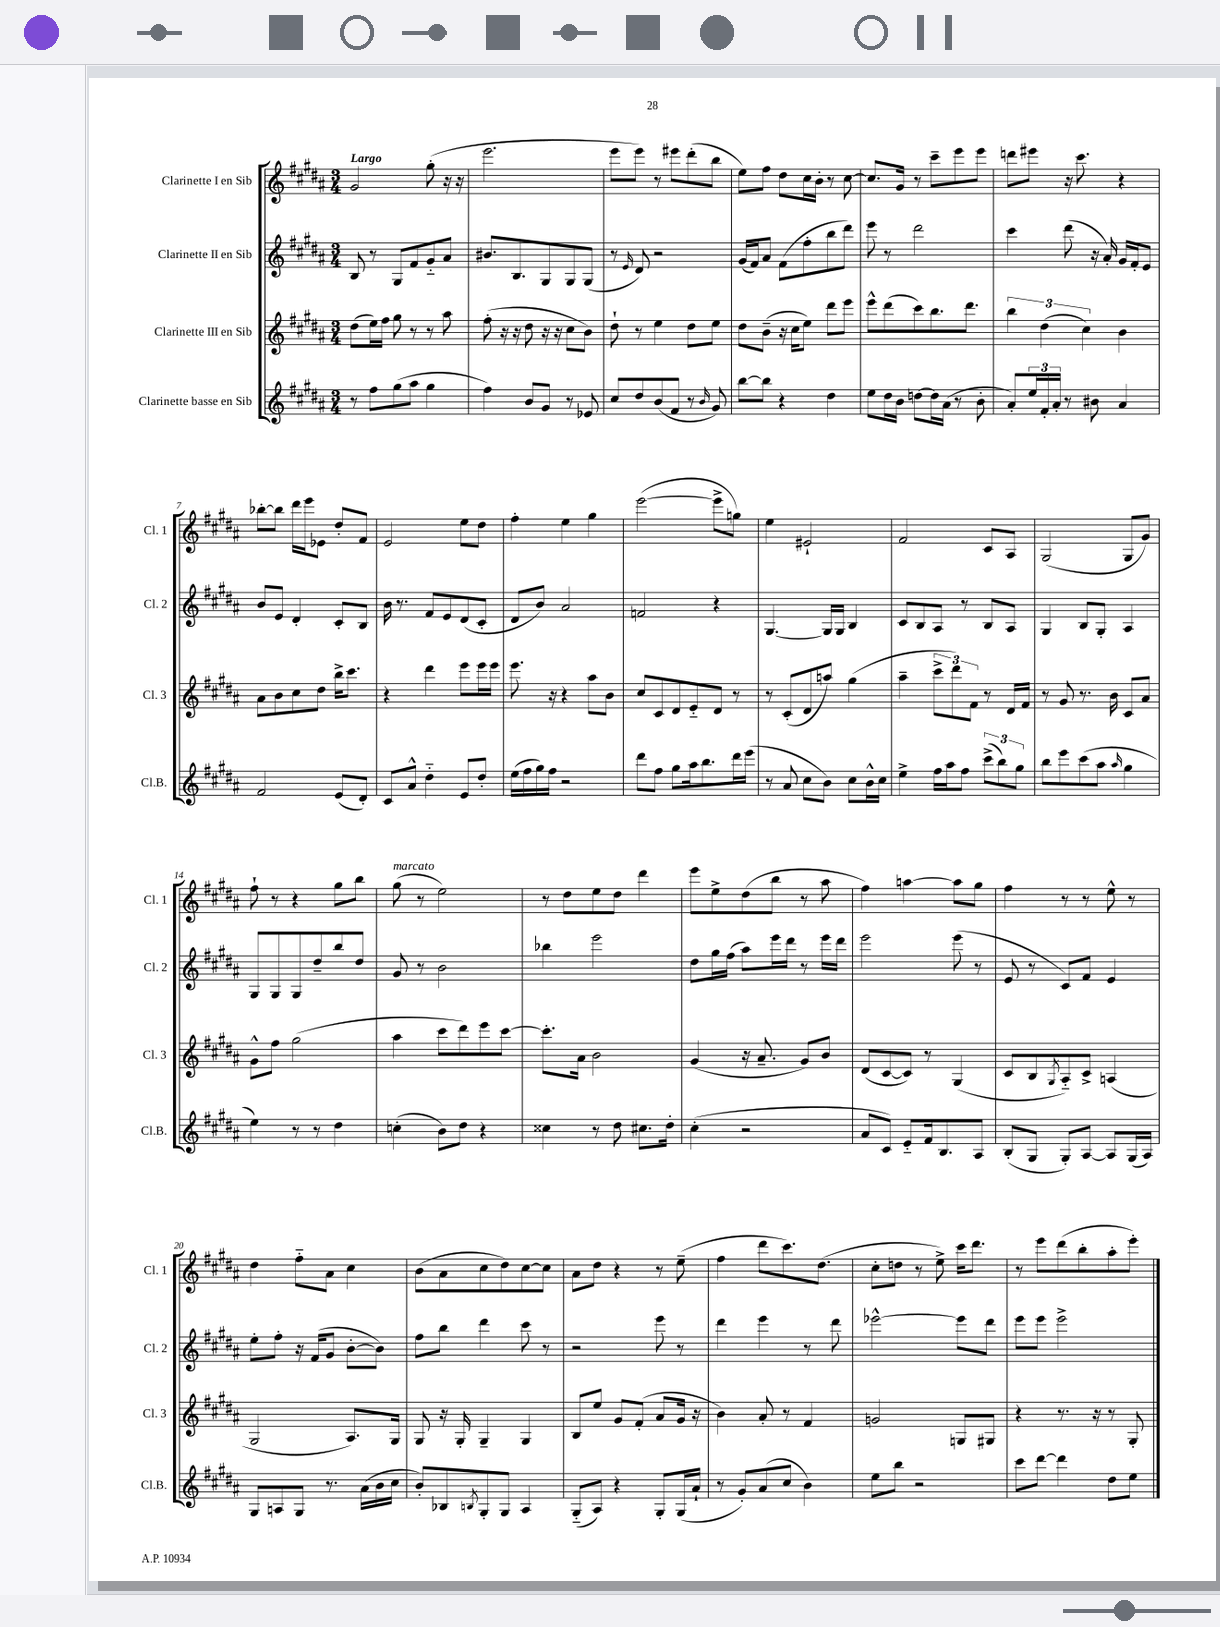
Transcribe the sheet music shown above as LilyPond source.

<<
\new StaffGroup <<
\new Staff = "s0" \with { instrumentName = "Clarinette I en Sib" shortInstrumentName = "Cl. 1" } {
    \clef treble \key b \major \numericTimeSignature \time 3/4 \tempo "Largo"
    gis'2 gis''8-.( r16 r16 |
    e'''2. |
    e'''8 e'''8) r8 eis'''8 dis'''8-.( b''8 |
    e''8) fis''8 dis''8 cis''16 b'16-. r8 cis''8~ |
    cis''8. gis'16 r8 cis'''8-- e'''8 e'''8 |
    d'''8 eis'''8 r16 cis'''8. r4 |
    bes''8~-. bes''8 dis'''16 e'''16 ees'8 dis''8-. fis'8 |
    e'2 e''8 dis''8 |
    fis''4-. e''4 gis''4 |
    e'''2~( e'''8-> g''8) |
    e''4 eis'2-! |
    fis'2 cis'8 ais8 |
    gis2( gis8 gis'8) |
    fis''8-! r8 r4 gis''8 b''8 |
    gis''8^\markup { \italic "marcato" }( r8 e''2) |
    r8 dis''8 e''8 dis''8 dis'''4 |
    e'''8 e''8-> dis''8( b''8 r8 ais''8 |
    fis''4) a''4~ a''8 gis''8 |
    fis''4 r8 r8 e''8-^ r8 |
    dis''4 fis''8-_ ais'8 cis''4 |
    b'8( ais'8 cis''8 dis''8) cis''8~ cis''8 |
    ais'8 dis''8 r4 r8 e''8--( |
    fis''4 dis'''8 cis'''8.) dis''8.( |
    cis''8-. d''8 r8 e''8->) cis'''16 dis'''8. |
    r8 e'''8 dis'''8( b''8-. ais''8-. e'''8-.) \bar "|." |
}
\new Staff = "s1" \with { instrumentName = "Clarinette II en Sib" shortInstrumentName = "Cl. 2" } {
    \clef treble \key b \major \numericTimeSignature \time 3/4
    b8 r8 gis8 fis'8 gis'8-_ ais'8 |
    bis'8. b8. gis8 gis8 gis8( |
    r8 \grace { e'16 } dis'8) r2 |
    gis'16( fis'16) ais'8 fis'8( fis''8-. b''8 dis'''8) |
    e'''8 r8 dis'''2 |
    cis'''4 dis'''8( r16 ais'16-.) gis'16 fis'16-. e'8 |
    b'8 e'8 dis'4-. cis'8-. b8 |
    b'16 r8. fis'8 e'8 dis'8( cis'8-. |
    dis'8 b'8) ais'2 |
    f'2 r4 |
    gis4.~ gis16 gis16 b4 |
    cis'8 b8 ais8 r8 b8 ais8 |
    gis4 b8 gis8-. ais4 |
    gis8 gis8 gis8 dis''8-- b''8 dis''8 |
    gis'8 r8 b'2 |
    bes''4 e'''2 |
    dis''8 gis''16 fis''16( ais''8) e'''16 dis'''16 r8 e'''16 dis'''16 |
    e'''2 e'''8( r8 |
    e'8 r8 cis'8) fis'8 e'4 |
    e''8-. fis''8-. r16 fis'16( gis'8 b'8~-. b'8) |
    fis''8 b''8 dis'''4 cis'''8 r8 |
    r2 e'''8 r8 |
    dis'''4 e'''4 r8 dis'''8 |
    ees'''2~-^ ees'''8 dis'''8 |
    e'''8 e'''8 e'''2-> \bar "|." |
}
\new Staff = "s2" \with { instrumentName = "Clarinette III en Sib" shortInstrumentName = "Cl. 3" } {
    \clef treble \key b \major \numericTimeSignature \time 3/4
    dis''8( e''16) fis''16 gis''8 r8 r8 ais''8 |
    fis''8-.( r16 r16 dis''8 r16 r16 cis''8 b'8) |
    dis''8-! r8 e''4 dis''8 e''8 |
    dis''8 b'8--( r16 cis''16 e''8) dis'''8 e'''8 |
    e'''8-^ dis'''8( cis'''8) b''8. dis'''8. |
    \tuplet 3/2 { b''4 dis''4( cis''4) } b'4 |
    ais'8 b'8 cis''8 dis''8 b''16-> cis'''8. |
    r4 dis'''4 e'''8 e'''16 e'''16 |
    e'''8. r16 r4 ais''8 b'8 |
    cis''8 cis'8 dis'8 e'8-_ dis'8 r8 |
    r8 cis'8-.( dis'8 a''8) gis''4( |
    ais''4-- \tuplet 3/2 { cis'''8-> dis'''8) fis'8 } r8 dis'16 fis'16 |
    r8 gis'8 r8. b'16 cis'8 ais'8 |
    gis'8-^ fis''8 gis''2( |
    ais''4 cis'''8 dis'''8) e'''8 cis'''8~ |
    cis'''8.-. ais'16 b'2 |
    gis'4( r16 ais'8.-- gis'8) b'8 |
    dis'8( cis'8~ cis'8) r8 gis4( |
    cis'8 b8 \acciaccatura { gis8 } ais8-_) cis'8-> a4( |
    gis2 ais8.) gis16 |
    gis8 r16 gis16-. gis4-- gis4 |
    b8 e''8 gis'8 fis'8-.( ais'8 gis'16 r16 |
    b'4) ais'8-. r8 fis'4 |
    g'2 g8 gis8 |
    r4 r8. r16 r8 gis8-. \bar "|." |
}
\new Staff = "s3" \with { instrumentName = "Clarinette basse en Sib" shortInstrumentName = "Cl.B." } {
    \clef treble \key b \major \numericTimeSignature \time 3/4
    r8 fis''8 gis''8( ais''8 gis''4 |
    fis''4) b'8 gis'8 r8 ees'8 |
    cis''8 dis''8 b'8( fis'8 r8 \grace { b'16 } gis'8) |
    b''8~ b''8 r4 dis''4 |
    e''8 dis''16 b'16 d''8~ d''16 ais'16( r8 b'8-. |
    ais'8-.) \tuplet 3/2 { e''16 fis'16-. ais'16-. } r8 bis'8 ais'4 |
    fis'2 e'8( dis'8-.) |
    cis'8 ais'8-^ dis''4-_ e'8 dis''8-. |
    e''16( fis''16 gis''16) fis''16 r2 |
    dis'''8 fis''8 gis''8 ais''16 b''8. dis'''16 e'''16( |
    r8 ais'8 cis''8 b'8) cis''8 b'16-^ cis''16 |
    e''4-> fis''16 ais''16 fis''8 \tuplet 3/2 { cis'''8->( b''8) gis''8 } |
    b''8 e'''8 cis'''8( ais''8 \grace { ais''16 } gis''4 |
    e''4) r8 r8 dis''4 |
    c''4-.( b'8) dis''8 r4 |
    cisis''4 r8 dis''8 cis''8. dis''16-. |
    cis''4-.( r2 |
    ais'8 cis'8) e'8-_ fis'16 b8. ais8 |
    b8-.( gis8 gis8-.) ais8~ ais8 gis16( ais16) |
    gis8 a8 gis8 r8. ais'16( b'16 cis''16 |
    b'8-.) bes8 \acciaccatura { b8 } gis8-. gis8 ais4 |
    gis8-_( ais8) r4 gis8-. gis16( ais'16-! |
    r8 gis'8-.) ais'8( cis''8 b'4) |
    e''8 b''8 r2 |
    cis'''8 dis'''8~ dis'''4 dis''8 e''8 \bar "|." |
}
>>
>>
